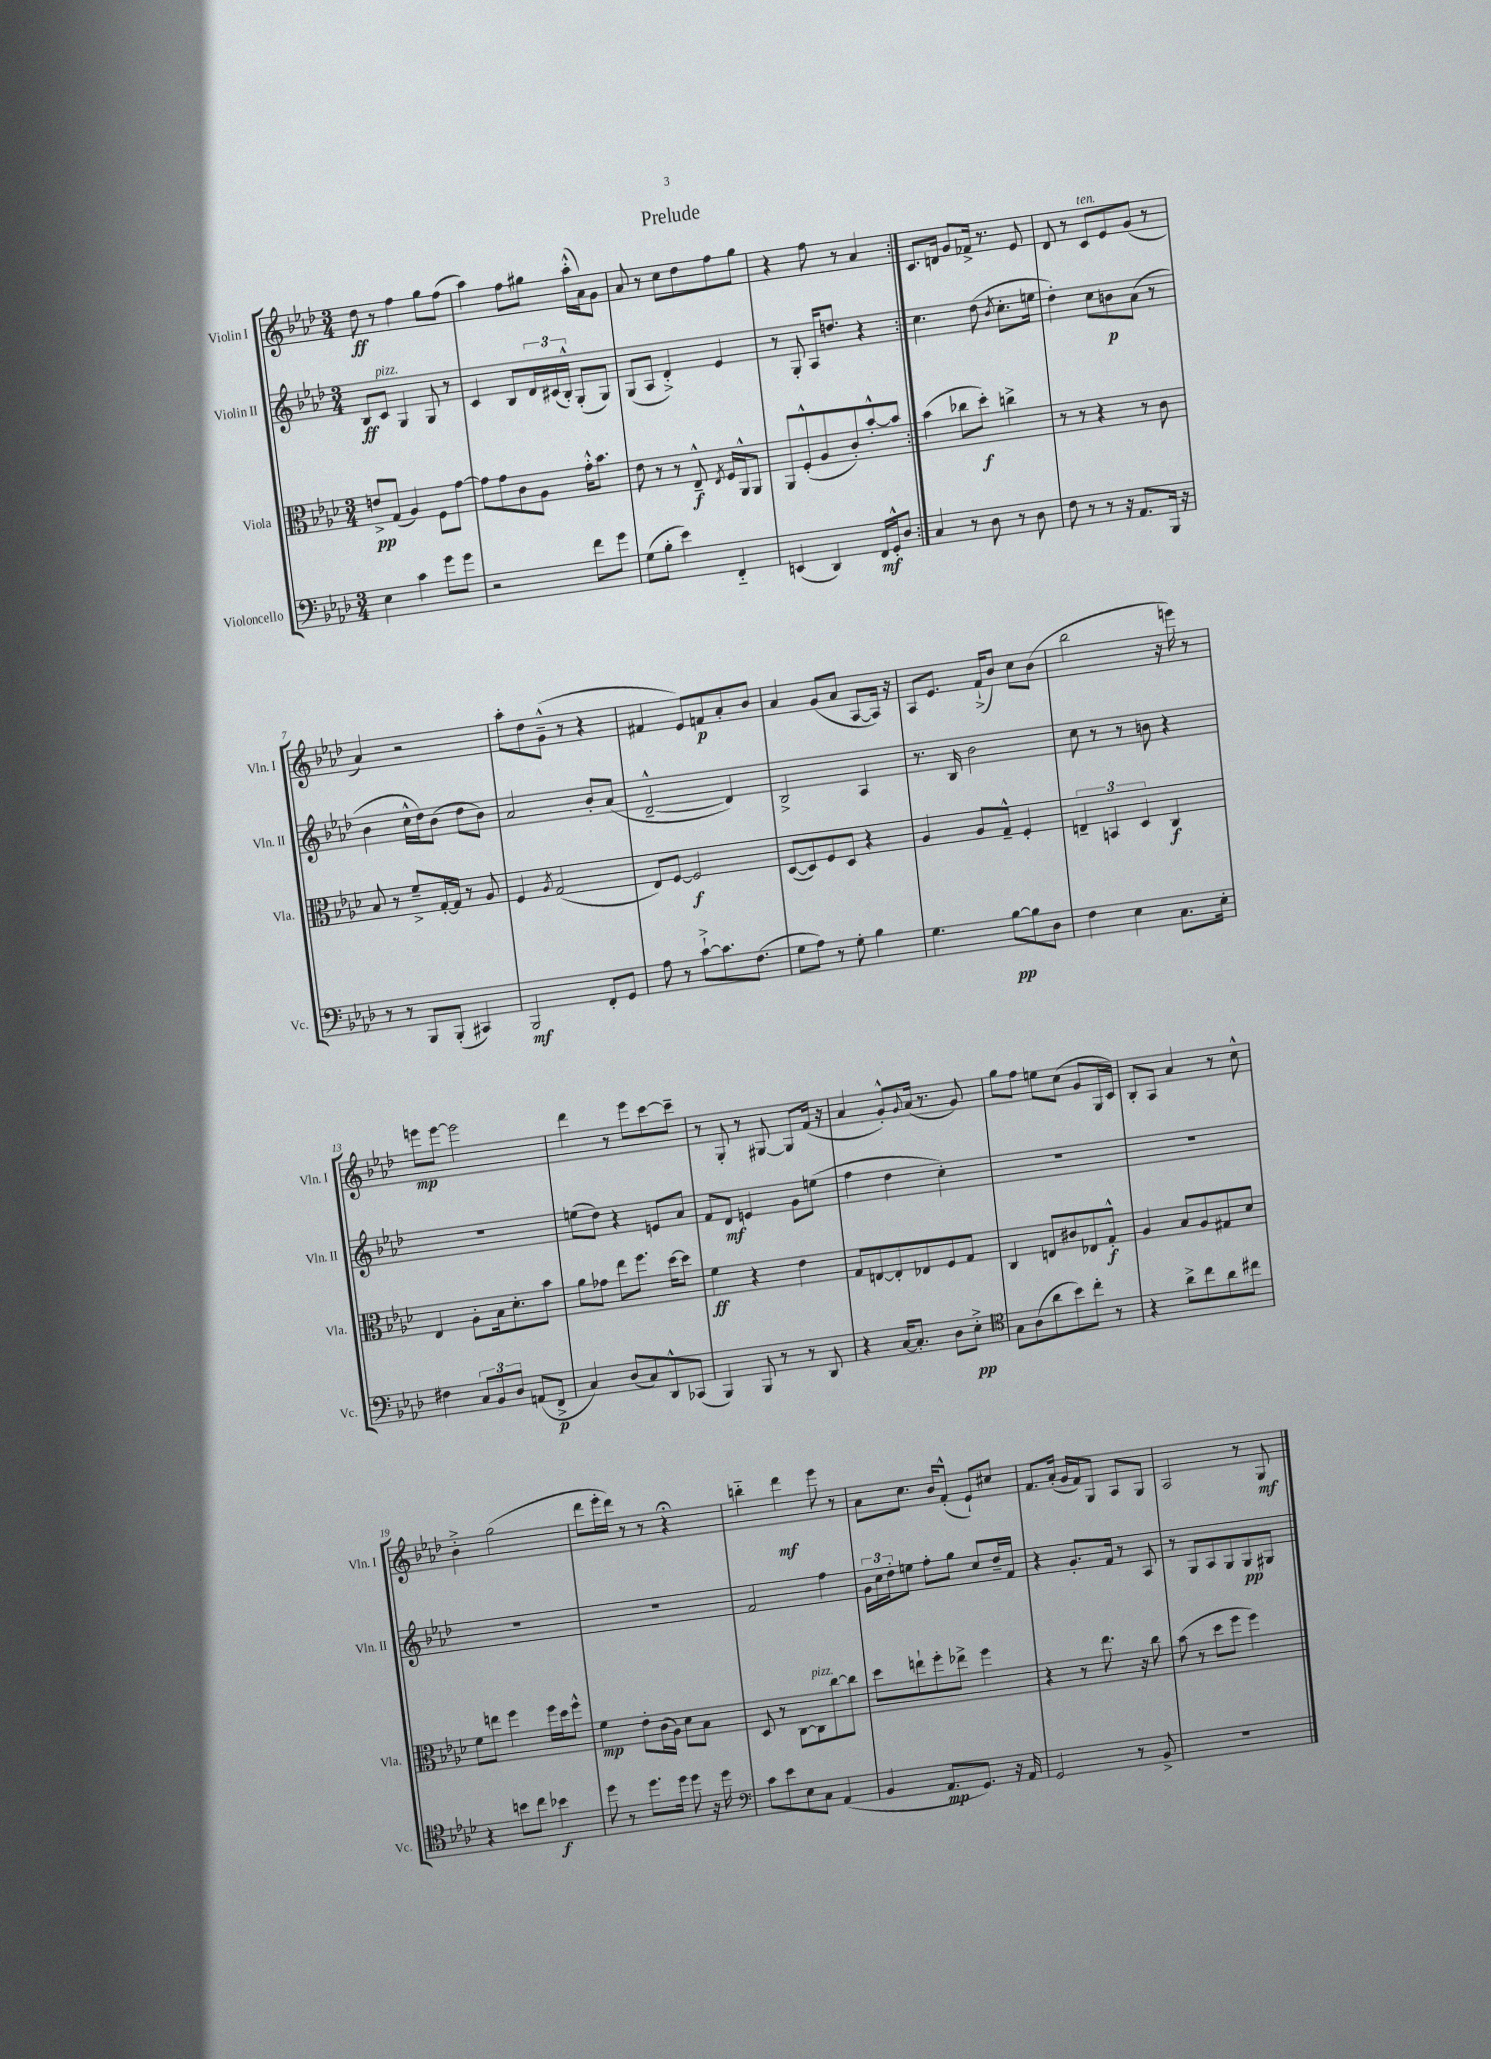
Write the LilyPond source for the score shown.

\header { title = "Prelude" }
<<
\new StaffGroup <<
\new Staff = "s0" \with { instrumentName = "Violin I" shortInstrumentName = "Vln. I" } {
    \clef treble \key aes \major \numericTimeSignature \time 3/4
    \repeat volta 2 { des''8\ff r8 f''4 g''8 f''8( |
    aes''4) f''8 gis''8 aes''16-.-^( aes'16) g'8 |
    aes'8 r8 c''8 des''8 f''8 g''8 |
    r4 f''8 r8 aes'4 | }
    c'8. d'16 g'8 fes'16-> r8. ees'8 |
    des'8 r8 c'8^\markup { \italic "ten." } ees'8 g'8( r8 |
    aes'4) r2 |
    aes''8-. des''8 g'8---^( r8 r4 |
    fis'4 ees'8) f'8\p aes'8-. bes'8 |
    aes'4 g'8( aes'8 aes8~ aes16) r16 |
    aes8 ees'8. f'16-!->( bes'8) c''8 bes'8( |
    bes''2 r16 e'''16) r8 |
    e'''8\mp e'''8~ e'''2 |
    des'''4 r8 ees'''8 c'''8~ c'''8-- |
    r8 g8-. r8 gis8~ gis8 f'16( r16 |
    aes'4 g'8-.-^) \appoggiatura { g'8 } aes'16( r8. g'8) |
    g''8 f''8 e''8 c''8( g'8 g16 c'16) |
    bes8-. aes8 aes'4 r8 c''8-^ |
    bes'4-.-> g''2( |
    des'''8 ees'''16-. des'''16) r8 r8 r4\fermata |
    b''4-_ des'''4\mf ees'''8 r8 |
    aes'8 c''8. bes'16 f'8-.-^( ees'8-!) cis''8 |
    f'8. aes'16-.( g'16 f'16) g8 aes8 g8 |
    aes2 r8 g8\mf \bar "|." |
}
\new Staff = "s1" \with { instrumentName = "Violin II" shortInstrumentName = "Vln. II" } {
    \clef treble \key aes \major \numericTimeSignature \time 3/4
    \repeat volta 2 { bes8\ff c'8^\markup { \italic "pizz." } g4 g8 r8 |
    c'4 bes8 \tuplet 3/2 { des'16 cis'16( bes16-.-^) } g8-.( g8) |
    g8( aes8 des'4-.->) ees'4 |
    r8 g8-. aes16 d''8. r4 | }
    c''4. des''8( \acciaccatura { bes'8 } c''8.-. e''16 |
    des''4-.) c''8 b'8\p aes'8( r8 |
    bes'4 c''16-^ des''16) bes'8( des''8 bes'8) |
    aes'2 bes'8-. aes'8( |
    des'2~---^ des'4) |
    bes2-> aes4 |
    r8. bes16 bes'2 |
    c''8 r8 r8 b'8 r4 |
    R2. |
    e''8( des''8) r4 e'8 aes'8 |
    f'8 des'8\mf e'4 g'8 e''8( |
    f''4 des''4 c''4-.) |
    R2. |
    R2. |
    R2. |
    R2. |
    f'2 f''4 |
    \tuplet 3/2 { g'16 c''16 des''16-. } e''8 f''8-. g''8 c''8 des''16-- f'16 |
    r4 g'8.-. f'16 r8 aes8 |
    r8 g8 aes8 g8 g8\pp gis8 \bar "|." |
}
\new Staff = "s2" \with { instrumentName = "Viola" shortInstrumentName = "Vla." } {
    \clef alto \key aes \major \numericTimeSignature \time 3/4
    \repeat volta 2 { e'8->\pp g8( aes4) f8 g'8~ |
    g'8 g'8 c'8 aes8 g'16-.-^ bes'8. |
    ees'8 r8 r8 ees8---^\f \acciaccatura { ees8 } f16 aes,16-^ aes,8 |
    aes,8 f8-.-^( aes8 c'8-.) bes'8~-.-^ bes'8 | }
    bes'4( ces''8 des''8-.\f) c''4-> |
    r8 r8 r4 r8 c'8 |
    bes8 r8 f'8---> g16~-. g16 r8 aes8 |
    f4 \acciaccatura { aes8 } g2( |
    ees8) f8~ f2\f |
    des8~( des8) f8 des8 r4 |
    aes4 aes8 g8---^ f4-. |
    \tuplet 3/2 { e4-- b,4 des4 } c4\f |
    ees4 aes8-. bes16 des'8.-. bes'8 |
    aes'8 ges'8 ees''8 f''8. des''16~ des''8 |
    f'4\ff r4 ees'4 |
    g8 e8~ e8-. ees8 f8 g8 |
    c4 e8 cis'8 ees8 g8-.-^\f |
    aes4 bes8 aes8 gis8 des'8 |
    f'8 e''8 f''4 f''16 des''16 f''8-^ |
    f'4\mp ees'8-. c'16( aes16) des'8 bes8 |
    des8 r8 c8~ c8^\markup { \italic "pizz." } c''8~ c''8 |
    des''8 e''8-! f''8-. ees''8-> f''4 |
    r4 r8 ees''8. r16 c''8 |
    bes'8( r8 des''8 f''8 f''4) \bar "|." |
}
\new Staff = "s3" \with { instrumentName = "Violoncello" shortInstrumentName = "Vc." } {
    \clef bass \key aes \major \numericTimeSignature \time 3/4
    \repeat volta 2 { ees4 c'4 g'8 g'8 |
    r2 f'8 g'8 |
    g8( bes8-. ees'4) f,4-_ |
    e,4( des,4) f,16\mf g,16-.-^ des8 | }
    c4 r8 des8 r8 des8 |
    f8 r8 r8 r16 aes,8. bes,,16 r16 |
    r8 r8 bes,,8 bes,,8-.( cis,4) |
    bes,,2\mf f,8-. g,8 |
    aes8 r8 c'8~-!-> c'8. f8.( |
    g8 aes8) r8 g8-. bes4 |
    g4. bes8~\pp bes8 des8 |
    f4 ees4 c8. ees16-. |
    fis4 \tuplet 3/2 { c8 bes,8 des8 } a,8( f,8->\p |
    c4) des8( c8) des,8-^ ces,8( |
    bes,,4) bes,,8 r8 r8 des,8 |
    r4 c16~ c8.-. des8 ees8-.->\pp |
    \clef tenor g8 aes8( aes'8 bes'8) c''8-. r8 |
    r4 aes'8-> c''8 aes'8 cis''8 |
    r4 b'8 c''8 bes'4\f |
    des''8 r8 des''8. des''16 des''8 r16 des''16 |
    \clef bass c'8 ees'8 ees8 c8 aes,4( |
    bes,4 aes,8.\mp g,8.) r16 aes,16 |
    g,2 r8 bes,8-> |
    R2. \bar "|." |
}
>>
>>
